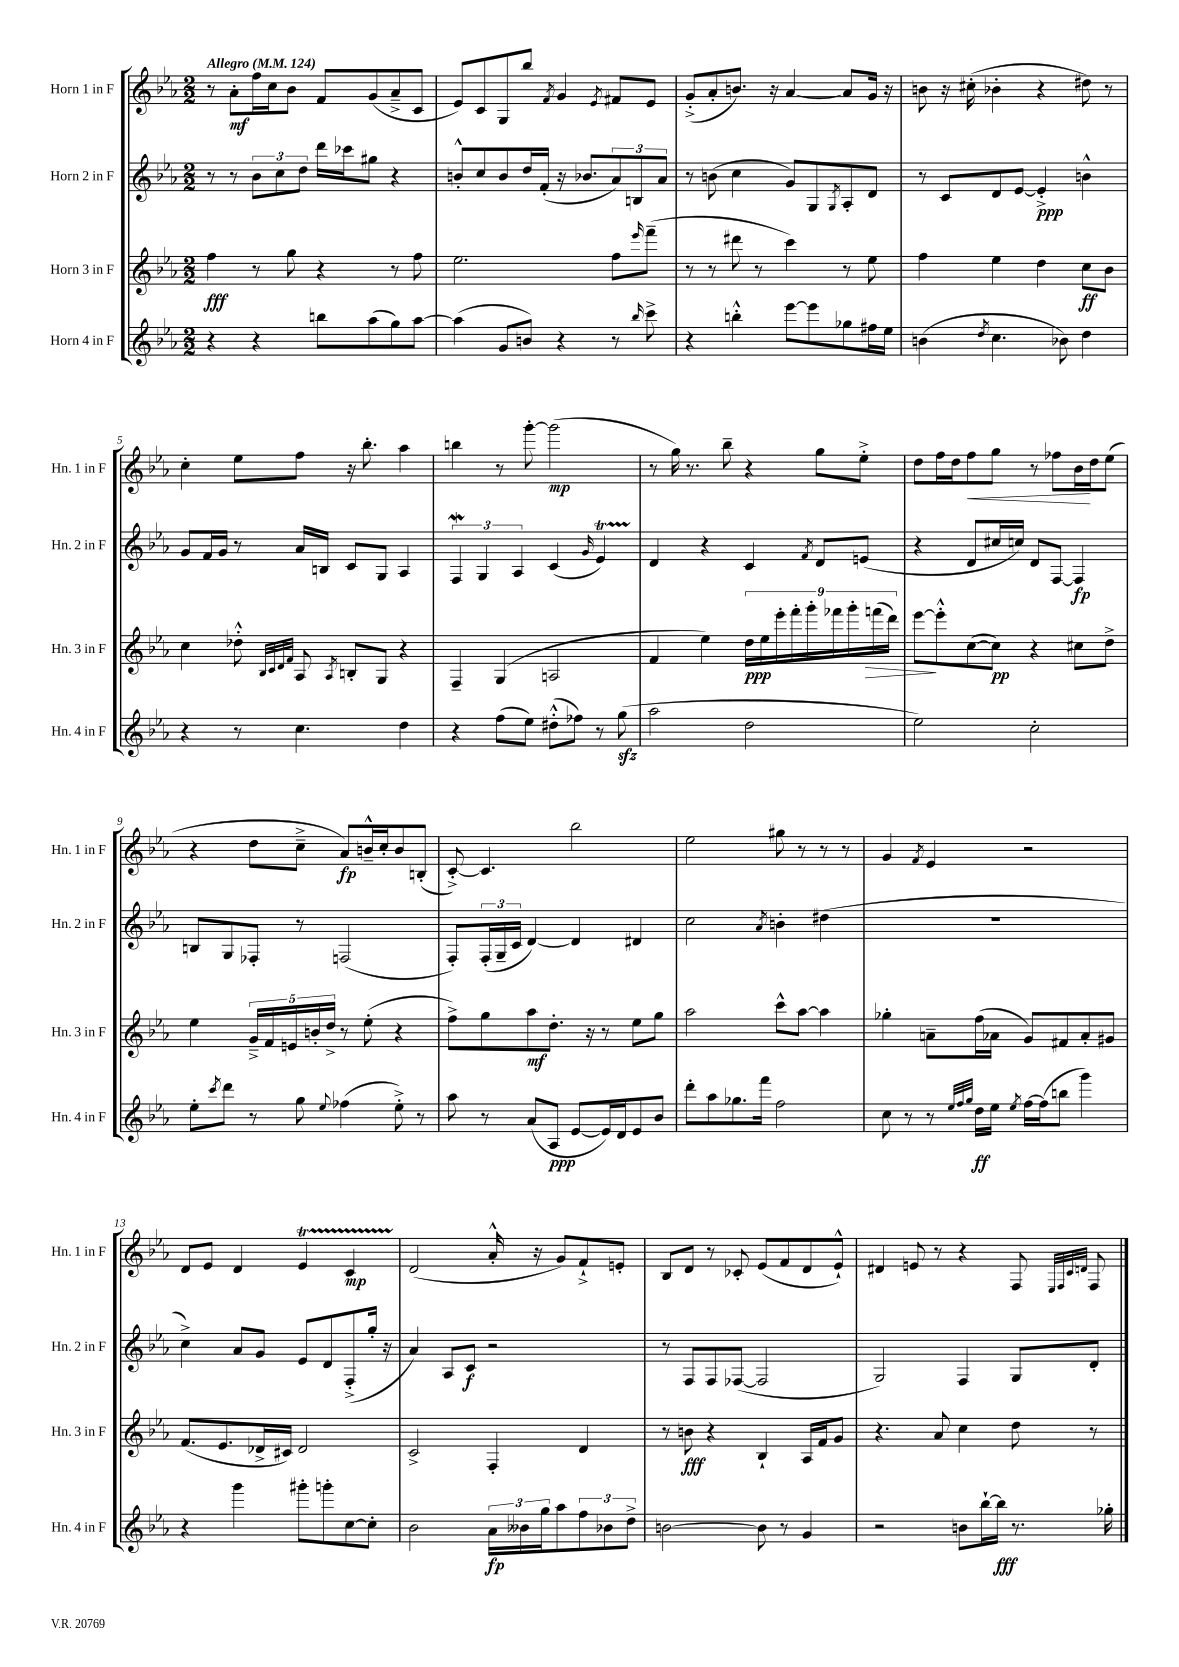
<<
\new StaffGroup <<
\new Staff = "s0" \with { instrumentName = "Horn 1 in F" shortInstrumentName = "Hn. 1 in F" } {
    \clef treble \key ees \major \numericTimeSignature \time 2/2 \tempo "Allegro" 4 = 124
    r8 aes'8-.\mf f''16 c''16 bes'8 f'8 g'8( aes'8---> c'8 |
    ees'8) c'8 g8 bes''8 \acciaccatura { f'8 } g'4 \acciaccatura { ees'8 } fis'8 ees'8 |
    g'8-.->( aes'8-. b'8.) r16 aes'4~ aes'8 g'16 r16 |
    b'8 r16 cis''16-.( bes'4-. r4 dis''8) r8 |
    c''4-. ees''8 f''8 r16 bes''8.-. aes''4 |
    b''4 r8 g'''8~-. g'''2\mp( |
    r8 g''16) r8. bes''8-- r4 g''8 ees''8-.-> |
    d''8 f''16 d''16 f''8\< g''8 r8 fes''8 bes'16\! d''16 ees''8( |
    r4 d''8 c''8---> aes'8\fp) b'16---^ c''16-. b'8 b8-.( |
    c'8~-.->) c'4. bes''2 |
    ees''2 gis''8 r8 r8 r8 |
    g'4 \acciaccatura { f'8 } ees'4 r2 |
    d'8 ees'8 d'4 ees'4\startTrillSpan c'4\mp |
    d'2\stopTrillSpan( aes'16-.-^ r16 g'8) f'8-!-> e'8-. |
    bes8 d'8 r8 ces'8-. ees'8( f'8 d'8 ees'8-!-^) |
    dis'4 e'8 r8 r4 f8 \grace { ees32 f32 c'32 d'32 } f8 \bar "|." |
}
\new Staff = "s1" \with { instrumentName = "Horn 2 in F" shortInstrumentName = "Hn. 2 in F" } {
    \clef treble \key ees \major \numericTimeSignature \time 2/2
    r8 r8 \tuplet 3/2 { bes'8 c''8 d''8 } d'''16 ces'''16 gis''8 r4 |
    b'8-.-^ c''8 b'8 d''16 f'16-.( r16 bes'8. \tuplet 3/2 { aes'8) b8 aes'8 } |
    r8 b'8( c''4 g'8) g8 \acciaccatura { g8 } aes8-. d'8 |
    r8 c'8 d'8 ees'8~ ees'4-.->\ppp b'4-^ |
    g'8 f'16 g'16 r8 aes'16 b16 c'8 g8 aes4 |
    \tuplet 3/2 { f4\mordent g4 aes4 } c'4( \grace { g'16 } ees'4\startTrillSpan) |
    d'4\stopTrillSpan r4 c'4 \acciaccatura { f'8 } d'8 e'8( |
    r4 d'8 cis''16 c''16) d'8 f8~ f4\fp |
    b8 g8 fes8-. r8 f2( |
    f8-.) \tuplet 3/2 { f16-.( g16-- c'16 } d'4~) d'4 dis'4 |
    c''2 \acciaccatura { aes'8 } b'4-. dis''4( |
    R1 |
    c''4->) aes'8 g'8 ees'8 d'8 f8-.->( g''16-. r16 |
    aes'4) aes8 c'8\f r2 |
    r8 f8 f8 fes8~( fes2 |
    g2) f4 g8 d'8-. \bar "|." |
}
\new Staff = "s2" \with { instrumentName = "Horn 3 in F" shortInstrumentName = "Hn. 3 in F" } {
    \clef treble \key ees \major \numericTimeSignature \time 2/2
    f''4\fff r8 g''8 r4 r8 f''8 |
    ees''2. f''8 \grace { ees'''16 } f'''8--( |
    r8 r8 dis'''8 r8 c'''4) r8 ees''8 |
    f''4 ees''4 d''4 c''8\ff bes'8 |
    c''4 des''8-.-^ \grace { bes32 c'32 d'32 f'32 } aes8 \acciaccatura { aes8 } b8-. g8 r4 |
    f4-- g4( a2 |
    f'4 ees''4) \tuplet 9/8 { d''16\ppp ees''16 ees'''16-. f'''16-. g'''16-. fes'''16 g'''16-. f'''16\>( d'''16) } |
    ees'''8~\! ees'''8-.-^ c''8~( c''8\pp) r4 cis''8 d''8-> |
    ees''4 \tuplet 5/4 { g'16---> f'16 e'16 b'16-. d''16-> } r8 ees''8-.( r4 |
    f''8->) g''8 aes''8\mf d''8.-. r16 r8 ees''8 g''8 |
    aes''2 c'''8-^ aes''8~ aes''4 |
    ges''4-. a'8-- f''16( aes'16 g'8) fis'8 aes'8-. gis'8 |
    f'8.( ees'8. des'16-> cis'16) des'2 |
    c'2-> f4-. d'4 |
    r8 b'8\fff r4 bes4-! aes16 f'16 g'8 |
    r4. aes'8 c''4 d''8 r8 \bar "|." |
}
\new Staff = "s3" \with { instrumentName = "Horn 4 in F" shortInstrumentName = "Hn. 4 in F" } {
    \clef treble \key ees \major \numericTimeSignature \time 2/2
    r4 r4 b''8 aes''8( g''8) aes''8~ |
    aes''4( g'8 b'8) r4 r8 \grace { bes''16 } c'''8-> |
    r4 b''4-.-^ ees'''8~ ees'''8 ges''8 fis''16 ees''16 |
    b'4( \acciaccatura { d''8 } c''4. bes'8) d''4 |
    r4 r8 c''4. d''4 |
    r4 f''8( ees''8) dis''8-.-^( fes''8) r8 g''8\sfz( |
    aes''2 d''2 |
    ees''2) c''2-. |
    ees''8-. \acciaccatura { c'''8 } d'''8 r8 g''8 \appoggiatura { ees''8 } fes''4( ees''8-.->) r8 |
    aes''8 r8 aes'8( aes8\ppp ees'8~ ees'16) d'16 ees'8 bes'8 |
    d'''8-. aes''8 ges''8. f'''16 f''2 |
    c''8 r8 r8 \grace { ees''32 f''32 g''32 } d''16\ff ees''16 \acciaccatura { ees''8 } f''16~ f''16( b''8 g'''4) |
    r4 g'''4 gis'''8-. g'''8-. c''8~ c''8-. |
    bes'2 \tuplet 3/2 { aes'16\fp beses'16 g''16 } aes''8 \tuplet 3/2 { f''8 bes'8 d''8-> } |
    b'2~ b'8 r8 g'4 |
    r2 b'8 bes''16~-! bes''16\fff r8. ges''16-. \bar "|." |
}
>>
>>
